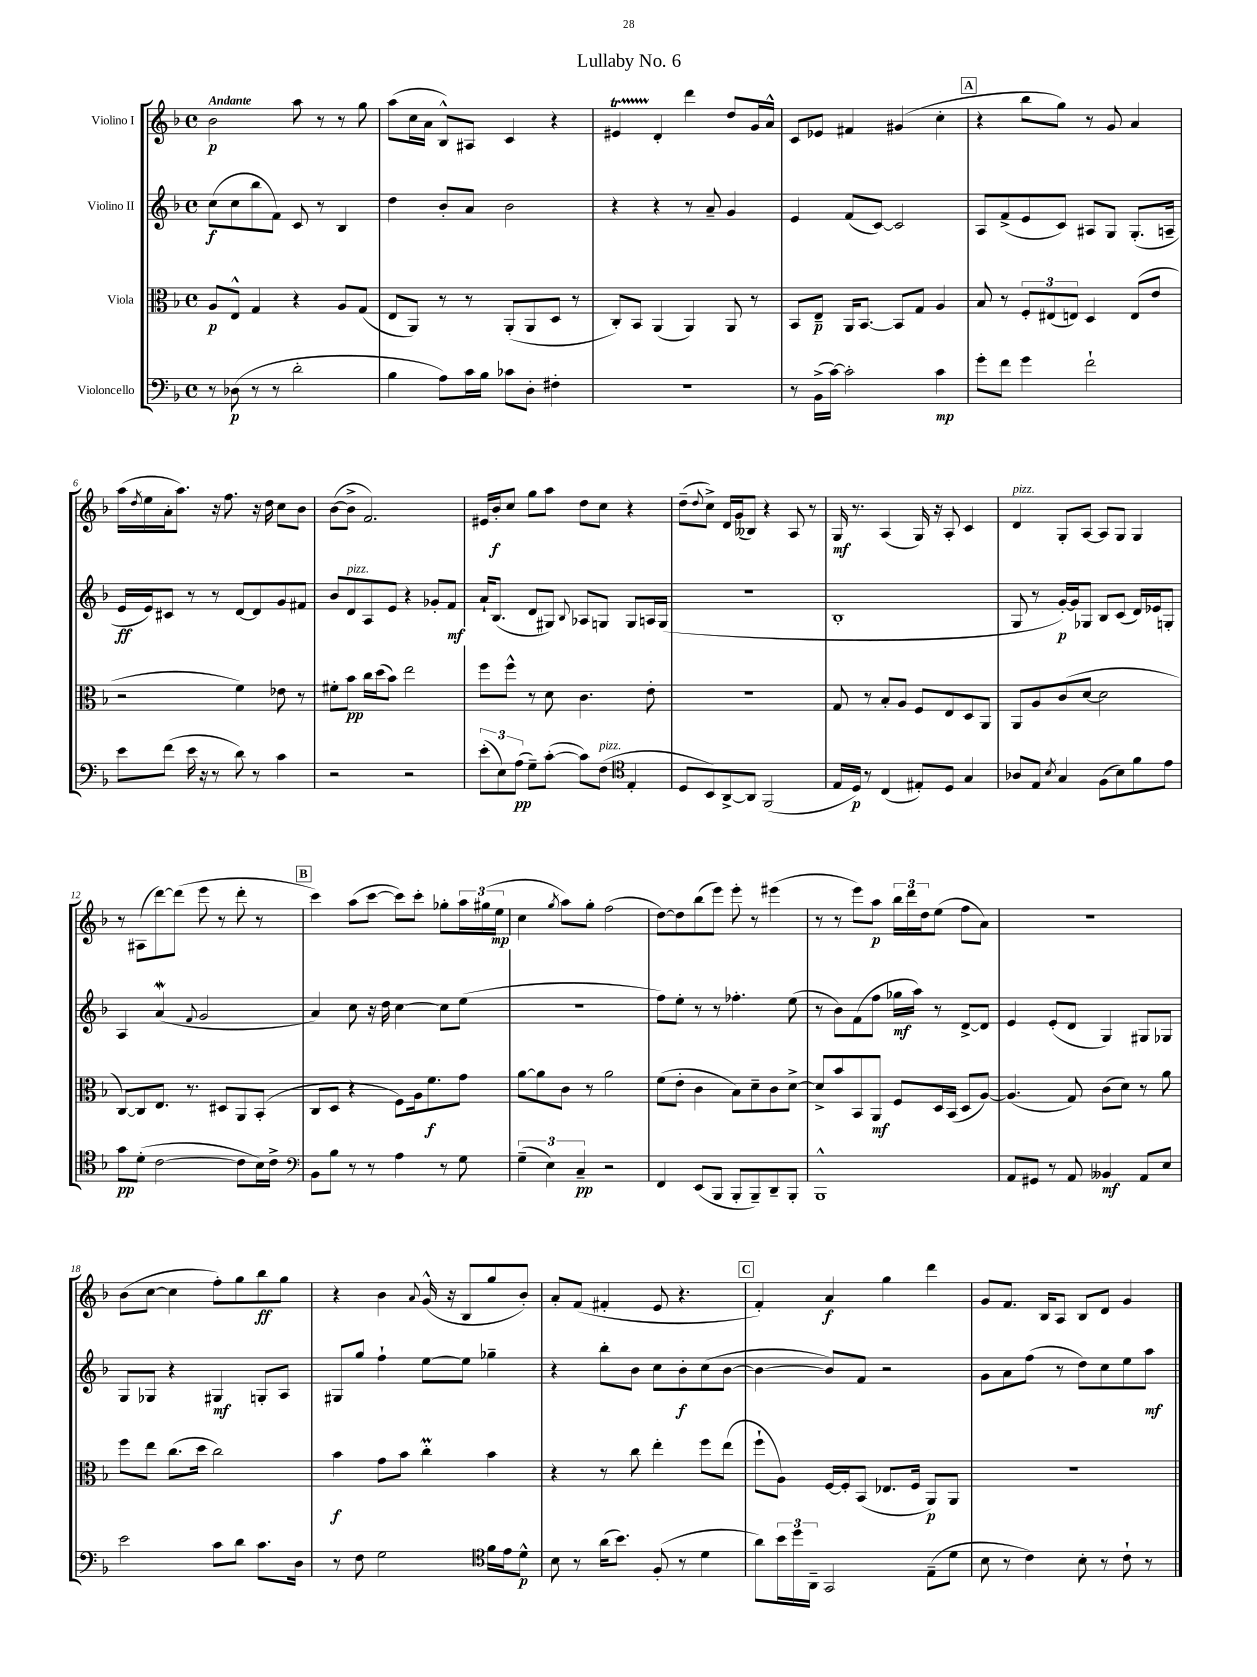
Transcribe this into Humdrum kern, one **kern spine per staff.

**kern	**kern	**kern	**kern
*staff4	*staff3	*staff2	*staff1
*clefF4	*clefC3	*clefG2	*clefG2
*k[b-]	*k[b-]	*k[b-]	*k[b-]
*M4/4	*M4/4	*M4/4	*M4/4
*met(c)	*met(c)	*met(c)	*met(c)
8r	8A/L	(8cc\L	2b-\
(8D-\	8E^^/J	8cc\	.
8r	4G/	8bb-\	.
8r	.	8f\J)	.
2d'\	4r	8c/	8aa\
.	.	8r	8r
.	8A/L	4B-/	8r
.	(8G/J	.	8gg\
=	=	=	=
4B-\	8E/L	4dd\	(8aa\L
.	8AA/J)	.	16cc\L
.	.	.	16a\JJ
8A\L)	8r	8b-'/L	8B-^^/L)
16c\L	8r	8a/J	8A#/J
16B-\JJ	.	.	.
8c-\L	(8AA'/L	2b-\	4c/
8D'\J	8AA/	.	.
4F#'\	8D/J	.	4r
.	8r	.	.
=	=	=	=
1r	8C'/L)	4r	4e#/
.	8BB-/J	.	.
.	(4AA/	4r	4d'/
.	4AA/)	8r	4ddd\
.	.	8a~/	.
.	8AA/	4g/	8dd/L
.	8r	.	16g/L
.	.	.	16a^^/JJ
=	=	=	=
8r	8BB-/L	4e/	8c/L
(16BB-^\LL	8E~/J	.	8e-/J
[16c\JJ)	.	.	.
2c'\]	16AA/LK	(8f/L	4f#/
.	[8.BB-/J	.	.
.	.	[8c/J)	.
.	8BB-/]L	2c/]	(4g#/
.	8G/J	.	.
4c\	4A/	.	4cc'\
=	=	=	=
8g'\L	8B-/	8A/L	4r
8f\J	8r	(8f^/	.
4g\	12F'/L	8e/	8bb-\L
.	(12E#/	.	.
.	.	8c/J)	8gg\J)
.	12E/J)	.	.
2f`\	4D/	8A#/L	8r
.	.	8G/J	8g/
.	(8E/L	(8.G'/L	4a/
.	8e/J	.	.
.	.	16A~/Jk	.
=	=	=	=
8e\L	2r	16e/LL	(16aa\LL
.	.	.	8qdd/
.	.	16e/J)	16ee\
(8f\J	.	8c#/J	16a'\J
.	.	.	8.aa\J)
16e\	.	8r	.
16r	.	.	.
8r	.	8r	16r
.	.	.	8.ff\
8d\)	4f\)	[8d/L	.
8r	.	8d/]	16r
.	.	.	16dd\
4c\	8e-\	8g/	8cc\L
.	8r	8f#/J	8b-\J
=	=	=	=
2r	8f#'\L	8b-/L	([8b-\L
.	8b-\J	8d/	8b-^\]J
.	16cc\LL	8A/	2.f/)
.	(16dd\J	.	.
.	8b-\J)	8e/J	.
2r	2ee\	4r	.
.	.	8g-'/L	.
.	.	8f/J	.
=	=	=	=
(12e'\L	8ff\L	16a`/LK	16e#/LL
.	.	(8.B-/J	16b-'/J
12E\)	.	.	.
.	8ff^^\J	.	8cc/J
(12A\J	.	.	.
8G~\L)	8r	8d/L	8gg\L
([8c'\J	8d\	8G#/J)	8aa\J
.	.	8qqB-/	.
8c\]L)	4.c\	8A-/L	8dd\L
(8F\J	.	8G/J	8cc\J
*clefC4	*	*	*
4E'/	.	8G/L	4r
.	8e'\	16A/L	.
.	.	(16G/JJ	.
=	=	=	=
8D/L	1r	1r	(8dd~\L
.	.	.	8qqdd/
8BB-/)	.	.	8cc^\J)
[8AA^/	.	.	16d/LL
.	.	.	(16g/J
8AA/]J	.	.	8B--/J)
(2FF/	.	.	4r
.	.	.	8A/
.	.	.	8r
=	=	=	=
16E/LL	8G/	1B-'	16G/
16D/JJ)	.	.	8.r
8r	8r	.	.
(4C/	8B-'/L	.	(4A/
.	8A/J	.	.
8E#'/L)	8F/L	.	16G/)
.	.	.	16r
8D/J	8E/	.	8A'/
4G/	8D/	.	4c/
.	8AA/J	.	.
=	=	=	=
8A-/L	8AA/L	8G/	4d/
8E/J	8A/	8r	.
8qB-/	.	.	.
4G/	(8c/	[16g'/LL)	8G'/L
.	.	16g/]J	.
.	[8d/J	8G-/J	[8A/J
(8F\L	2d\]	8B-/L	8A/]L
8B-\)	.	(8c/J	8G/J
8f\	.	16d/LL)	4G/
.	.	16e-/J	.
8e\J	.	8G'/J	.
=	=	=	=
8g\L	[8C/L)	4A/	8r
(8d'\J	8C/]	.	(8A#\L
[2c\	8.E/J	(4a/	[8ddd\)
.	.	.	(8ddd\]J
.	8.r	.	.
.	.	8qqf/	.
.	.	2g/	8eee\
.	8D#/L	.	8r
8c\]L	8AA/	.	8ddd'\
16B-\L)	(8BB-'/J	.	8r
16c^\JJ	.	.	.
=	=	=	=
*clefF4	*	*	*
8BB-\L	8C/L	4a/)	4ccc\)
8B-\J	8D/J	.	.
8r	4r	8cc\	(8aa\L
8r	.	16r	[8ccc\J
.	.	16dd\	.
4A\	8F\L)	[4cc\	8ccc\]L)
.	16A\k	.	8ccc'\J
.	8.f\	.	.
8r	.	8cc\]L	8gg-'\L
8G\	8g\J	(8ee\J	24aa\L
.	.	.	(24gg#\
.	.	.	24ee\JJ
=	=	=	=
(6G~\	[8a\L	1r	4cc\
.	8a\]	.	.
6E\)	.	.	.
.	.	.	8qgg/
.	8c\J	.	8aa\L)
6C~/	.	.	.
.	8r	.	8gg'\J
2r	2a\	.	(2ff\
=	=	=	=
4FF/	(8f\L	8ff\L)	[8dd\L)
.	8e'\J	8ee'\J	8dd\]
(8EE/L	4c\	8r	(8bb-\
8BBB-/J	.	8r	8eee\J)
8BBB-'/L	8B-\L)	4.ff-'\	8eee'\
8BBB-~/)	8d~\	.	8r
8DD~/	8c\	.	(4eee#\
8BBB-'/J	[8d^\J	(8ee\	.
=	=	=	=
1BBB-^^	8d^/]L	8r	8r
.	8b-/	8b-\L)	8r
.	8BB-/	(8f\	8eee\L)
.	8AA/J	8ff\J	8aa\J
.	8F/L	16gg-\LL	24bb-\LL
.	.	.	24ddd\
.	.	16aa\JJ)	.
.	.	.	24dd\J
.	16D/L	8r	(8ee\J
.	(16BB-/JJ	.	.
.	8D/L	[8d^/L	8ff\L
.	[8A/J)	8d/]J	8a\J)
=	=	=	=
8AA/L	(4.A/]	4e/	1r
8GG#/J	.	.	.
8r	.	(8e'/L	.
8AA/	8G/)	8d/J	.
4BB--/	(8c\L	4G/)	.
.	8d\J)	.	.
8AA/L	8r	8G#/L	.
8E/J	8a\	8G-/J	.
=	=	=	=
2e\	8ff\L	8G/L	(8b-\L
.	8ee\J	8G-/J	[8cc\J
.	(8.cc\L	4r	4cc\]
.	16dd\Jk	.	.
8c\L	2cc\)	4G#/	8ff'\L)
8d\J	.	.	8gg\
8.c\L	.	8G'/L	8bb-\
.	.	8A/J	8gg\J
16D\Jk	.	.	.
=	=	=	=
8r	4b-\	8G#/L	4r
8F\	.	8gg/J	.
2G\	8g\L	4ff`\	4b-\
.	8b-\J	.	.
.	.	.	8qqa/
.	4cc'\	[8ee\L	(16g^^/
.	.	.	16r
.	.	8ee\]J	8B-/L
*clefC4	*	*	*
16f\LL	4b-\	4gg-~\	8gg/
16e\J	.	.	.
8d^^\J	.	.	8b-'/J)
=	=	=	=
8B-\	4r	4r	8a'/L
8r	.	.	(8f/J
(16a\LK	8r	8bb-'\L	4f#'/
8.b-\J)	.	.	.
.	8cc\	8b-\J	.
(8F'/	4ee'\	8cc\L	8e/
8r	.	8b-'\	4.r
4d\	8ff\L	(8cc\	.
.	(8ee\J	[8b-\J	.
=	=	=	=
8a\L)	8ff`\L	4b-\_	4f'/)
24b-\L	8A\J)	.	.
24dd\	.	.	.
24AA~\JJ	.	.	.
2GG/	[16F/LL	8b-/]L)	4a/
.	16F'/]J	.	.
.	(8BB-/J	8f/J	.
.	8.E-/L	2r	4gg\
.	16F/Jk	.	.
(8E~\L	8AA/L)	.	4ddd\
8d\J	8AA/J	.	.
=	=	=	=
8B-\	1r	8g\L	8g/L
8r	.	8a\	8.f/J
4c\)	.	(8ff\J	.
.	.	.	16B-/LK
.	.	8r	8A/J
8B-'\	.	8dd\L)	8B-/L
8r	.	8cc\	8d/J
8c`\	.	8ee\	4g/
8r	.	8aa\J	.
==	==	==	==
*-	*-	*-	*-
